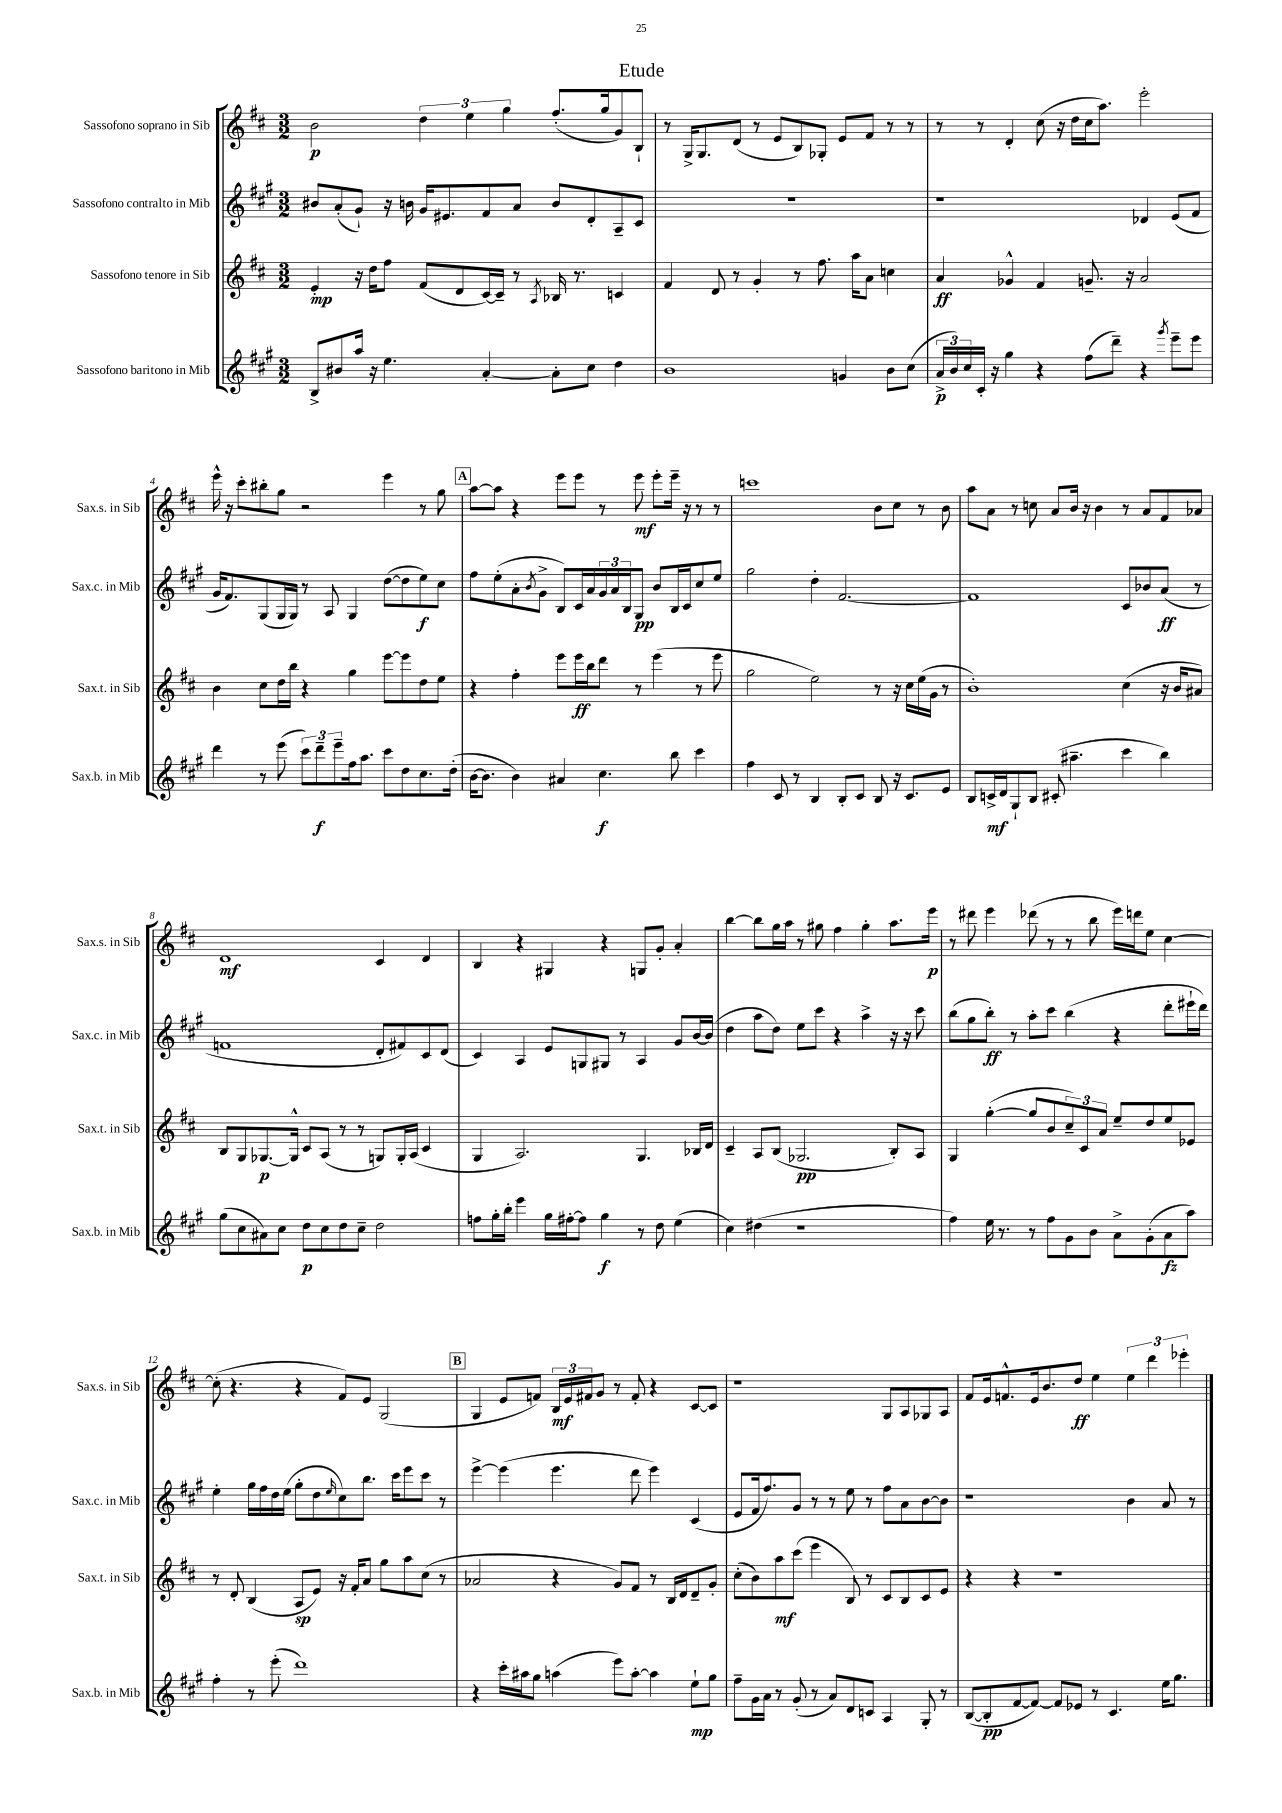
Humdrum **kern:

**kern	**dynam	**kern	**dynam	**kern	**dynam	**kern	**dynam
*part4	*part4	*part3	*part3	*part2	*part2	*part1	*part1
*staff4	*staff4	*staff3	*staff3	*staff2	*staff2	*staff1	*staff1
*I"Sassofono baritono in Mib	*	*I"Sassofono tenore in Sib	*	*I"Sassofono contralto in Mib	*	*I"Sassofono soprano in Sib	*
*I'Sax.b. in Mib	*	*I'Sax.t. in Sib	*	*I'Sax.c. in Mib	*	*I'Sax.s. in Sib	*
*clefG2	*	*clefG2	*	*clefG2	*	*clefG2	*
*k[f#c#g#]	*	*k[f#c#]	*	*k[f#c#g#]	*	*k[f#c#]	*
*M3/2	*	*M3/2	*	*M3/2	*	*M3/2	*
=1	=1	=1	=1	=1	=1	=1	=1
8B^/L	.	4e'/	mp	8b#X/L	.	2b\	p
8b#X/	.	.	.	(8a'/	.	.	.
16aa/Jk	.	16r	.	8g#`/J)	.	.	.
16r	.	16dd\KL	.	.	.	.	.
4.ee\	.	8ff#\J	.	16r	.	.	.
.	.	.	.	16bn\	.	.	.
.	.	(8f#/L	.	16g#/KL	.	6dd\	.
.	.	.	.	8.e#X/	.	.	.
.	.	8d/	.	.	.	.	.
.	.	.	.	.	.	6ee\	.
[4a'/	.	[16c#/L)	.	8f#/	.	.	.
.	.	16c#~/JJ]	.	.	.	.	.
.	.	.	.	.	.	6gg\	.
.	.	8r	.	8a/J	.	.	.
.	.	8qA/	.	.	.	.	.
8a'\L]	.	16B-X/	.	8b/L	.	(8.ff#'/L	.
.	.	8.r	.	.	.	.	.
8cc#\J	.	.	.	8d'/	.	.	.
.	.	.	.	.	.	16gg/k	.
4dd\	.	4cn/	.	8A~/	.	8g/)	.
.	.	.	.	8c#/J	.	8B`/J	.
=2	=2	=2	=2	=2	=2	=2	=2
1b	.	4f#/	.	1.r	.	8r	.
.	.	.	.	.	.	16G^/KL	.
.	.	.	.	.	.	8.G/	.
.	.	8d/	.	.	.	.	.
.	.	8r	.	.	.	(8d/J	.
.	.	4g'/	.	.	.	8r	.
.	.	.	.	.	.	8e/L	.
.	.	8r	.	.	.	8B/)	.
.	.	8.ff#\	.	.	.	8G-X'/J	.
4gn/	.	.	.	.	.	8e/L	.
.	.	16aa\KL	.	.	.	.	.
.	.	8a\J	.	.	.	8f#/J	.
8b\L	.	4ccn\	.	.	.	8r	.
(8cc#\J	.	.	.	.	.	8r	.
=3	=3	=3	=3	=3	=3	=3	=3
24a^/LL	p	4a/	ff	1r	.	8r	.
24b/)	.	.	.	.	.	.	.
24cc#/	.	.	.	.	.	.	.
16c#'/JJ	.	.	.	.	.	8r	.
16r	.	.	.	.	.	.	.
4gg#\	.	4g-X^^/	.	.	.	4d'/	.
4r	.	4f#/	.	.	.	(8cc#\	.
.	.	.	.	.	.	16r	.
.	.	.	.	.	.	16dd\LL	.
(8ff#\L	.	8.gn~/	.	.	.	16cc#\J	.
.	.	.	.	.	.	8.aa\J)	.
8ddd~\J)	.	.	.	.	.	.	.
.	.	16r	.	.	.	.	.
4r	.	2a/	.	4d-X/	.	2eee'\	.
8qggg#/	.	.	.	.	.	.	.
8eee~\L	.	.	.	(8e/L	.	.	.
8eee\J	.	.	.	8f#/J	.	.	.
!!LO:LB:g=z
=4	=4	=4	=4	=4	=4	=4	=4
4ddd\	.	4b\	.	16g#/KL	.	16eee^^\	.
.	.	.	.	8.f#/)	.	16r	.
.	.	.	.	.	.	8ccc#'\L	.
8r	.	8cc#\L	.	(8G#/	.	8bb#X'\	.
(8eee\	.	16dd\L	.	16G#/L	.	8gg\J	.
.	.	16bb\JJ	.	16G#/JJ)	.	.	.
12ccc#\L)	.	4r	.	8r	.	2r	.
12ddd~\	f	.	.	.	.	.	.
.	.	.	.	8A/	.	.	.
12eee~\	.	.	.	.	.	.	.
16ff#\k	.	4gg\	.	4G#/	.	.	.
8.aa\J	.	.	.	.	.	.	.
8ccc#\L	.	[8eee\L	.	([8dd\L	.	4eee\	.
8dd\	.	8eee\]	.	8dd\]	.	.	.
8.cc#\	.	8dd\	.	8ee\)	f	8r	.
.	.	8ee\J	.	8cc#\J	.	8gg\	.
(16dd'\Jk	.	.	.	.	.	.	.
!!LO:REH:place=s1:t=A
=5	=5	=5	=5	=5	=5	=5	=5
[16b\KL	.	4r	.	8ff#\L	.	[8aa\L	.
8.b\J]	.	.	.	.	.	.	.
.	.	.	.	(8ee'\	.	8aa\J]	.
4b\)	.	4ff#'\	.	8a'\	.	4r	.
.	.	.	.	8qb/	.	.	.
.	.	.	.	8g#^\J	.	.	.
4a#X/	.	8eee\L	.	8B/L)	.	8eee\L	.
.	.	16eee\L	ff	16c#/L	.	8eee\J	.
.	.	16bb\J	.	16a/	.	.	.
4.cc#\	f	8ddd\J	.	24g#/	.	8r	.
.	.	.	.	24a/	.	.	.
.	.	.	.	24B/J	.	.	.
.	.	8r	.	8G#/J	pp	8eee\	mf
.	.	(4eee\	.	8b/L	.	8eee'\L	.
8bb\	.	.	.	16B/L	.	16eee~\Jk	.
.	.	.	.	16c#/J	.	16r	.
4ccc#\	.	8r	.	8cc#/	.	8r	.
.	.	8eee\	.	8ee/J	.	8r	.
=6	=6	=6	=6	=6	=6	=6	=6
4ff#\	.	2gg\	.	2gg#\	.	1cccn	.
8c#/	.	.	.	.	.	.	.
8r	.	.	.	.	.	.	.
4B/	.	2ee\)	.	4dd'\	.	.	.
8B'/L	.	.	.	[2.f#/	.	.	.
8c#/J	.	.	.	.	.	.	.
8B/	.	8r	.	.	.	8b\L	.
16r	.	16r	.	.	.	8cc#\J	.
8.c#/L	.	16cc#\LL	.	.	.	.	.
.	.	(16ee\	.	.	.	8r	.
.	.	16g\JJ	.	.	.	.	.
8e/J	.	8r	.	.	.	8b\	.
=7	=7	=7	=7	=7	=7	=7	=7
8B/L	.	1b')	.	1f#]	.	8aa\L	.
16cn^/L	mf	.	.	.	.	8a\J	.
16d/J	.	.	.	.	.	.	.
8G#`/	.	.	.	.	.	8r	.
8B/J	.	.	.	.	.	8ccn\	.
(8c#X'/	.	.	.	.	.	8a/L	.
4.aa#X~\	.	.	.	.	.	16b/Jk	.
.	.	.	.	.	.	16r	.
.	.	.	.	.	.	4b\	.
4ccc#\	.	(4cc#\	.	8c#/L	.	8r	.
.	.	.	.	8b-X/	.	8a/L	.
4bb\)	.	16r	.	(8a/J	ff	8f#/	.
.	.	16b/KL	.	.	.	.	.
.	.	8a#X/J)	.	8r	.	8a-X/J	.
!!LO:LB:g=z
=8	=8	=8	=8	=8	=8	=8	=8
(8gg#\L	.	8B/L	.	1fn	.	1d	mf
8cc#\	.	8G/	.	.	.	.	.
8a#X\)	.	[8.G-X/	p	.	.	.	.
8cc#\J	.	.	.	.	.	.	.
.	.	16G-^^/Jk]	.	.	.	.	.
8dd\L	p	8c#/L	.	.	.	.	.
8cc#\	.	(8A/J	.	.	.	.	.
8dd\	.	8r	.	.	.	.	.
8cc#~\J	.	8r	.	.	.	.	.
2dd\	.	8Gn/L)	.	8d'/L	.	4c#/	.
.	.	16G'/L	.	8f#X/)	.	.	.
.	.	(16A/JJ	.	.	.	.	.
.	.	4c#/	.	8c#/	.	4d/	.
.	.	.	.	(8d/J	.	.	.
=9	=9	=9	=9	=9	=9	=9	=9
8ffn\L	.	4G/	.	4c#/)	.	4B/	.
16gg#'\L	.	.	.	.	.	.	.
16bb'\JJ	.	.	.	.	.	.	.
4eee\	.	2.A/)	.	4A/	.	4r	.
16gg#\LL	.	.	.	8e/L	.	4G#X/	.
[16ff#X'\J	.	.	.	.	.	.	.
8ff#\J]	.	.	.	8Gn/	.	.	.
4gg#\	f	.	.	8G#X/J	.	4r	.
.	.	.	.	8r	.	.	.
8r	.	4.G/	.	4A/	.	8Gn/L	.
8dd\	.	.	.	.	.	8g'/J	.
(4ee\	.	.	.	8g#/L	.	4a'/	.
.	.	16B-X/LL	.	[16b/L	.	.	.
.	.	16d/JJ	.	(16b/JJ]	.	.	.
=10	=10	=10	=10	=10	=10	=10	=10
4cc#\)	.	4c#~/	.	4dd\	.	[4bb\	.
(4dd#X\	.	8A/L	.	8aa\L	.	8bb\L]	.
.	.	(8B/J	.	8dd\J)	.	16gg\L	.
.	.	.	.	.	.	16aa\JJ	.
1r	.	2.G-X/	pp	8ee\L	.	8r	.
.	.	.	.	8ccc#\J	.	8gg#X\	.
.	.	.	.	4r	.	4ff#\	.
.	.	.	.	4aa^\	.	4gg#'\	.
.	.	8B'/L)	.	16r	.	8.aa\L	.
.	.	.	.	16r	.	.	.
.	.	8A/J	.	8ccc#\	.	.	.
.	.	.	.	.	.	16eee\Jk	p
=11	=11	=11	=11	=11	=11	=11	=11
4ff#\)	.	4G/	.	(8bb\L	.	8r	.
.	.	.	.	8gg#\	.	8ddd#X\	.
16ee\	.	([4gg'\	.	8bb'\J)	ff	4eee\	.
8.r	.	.	.	.	.	.	.
.	.	.	.	8r	.	.	.
8r	.	8gg/L]	.	8aa'\L	.	(8ddd-X\	.
8ff#\L	.	8b/	.	8ccc#\J	.	8r	.
8g#\	.	12cc#~/)	.	(4bb\	.	8r	.
.	.	12c#/	.	.	.	.	.
8b\J	.	.	.	.	.	8bb\	.
.	.	12a/J	.	.	.	.	.
8a^\L	.	8ee~/L	.	4r	.	16eee\LL)	.
.	.	.	.	.	.	16dddn\J	.
(8g#'\	.	8dd/	.	.	.	8ee\J	.
8a\	fz	8ee/	.	8ddd'\L	.	[4cc#\	.
8aa\J)	.	8e-X/J	.	16eee#X`\L	.	.	.
.	.	.	.	16ddd\JJ)	.	.	.
!!LO:LB:g=z
=12	=12	=12	=12	=12	=12	=12	=12
4ff#'\	.	8r	.	4ee'\	.	(8cc#'\]	.
.	.	8d'/	.	.	.	4.r	.
8r	.	(4B/	.	16gg#\LL	.	.	.
.	.	.	.	16ff#\	.	.	.
(8eee'\	.	.	.	16dd\	.	.	.
.	.	.	.	(16ee\JJ	.	.	.
1ddd)	.	8A/L	sp	8gg#'\L	.	4r	.
.	.	8e/J)	.	8dd\	.	.	.
.	.	.	.	16qqee/	.	.	.
.	.	16r	.	8cc#\)	.	8f#/L)	.
.	.	16f#'/KL	.	.	.	.	.
.	.	8a/J	.	8.bb\J	.	8e/J	.
.	.	8gg\L	.	.	.	(2G/	.
.	.	.	.	16ccc#\KL	.	.	.
.	.	8aa\	.	8eee\	.	.	.
.	.	(8cc#\J	.	8ccc#\J	.	.	.
.	.	8r	.	8r	.	.	.
!!LO:REH:place=s1:t=B
=13	=13	=13	=13	=13	=13	=13	=13
4r	.	2a-X/	.	[4eee^\	.	4G/	.
16ccc#'\LL	.	.	.	(4eee\]	.	8e/L	.
16aa#X\J	.	.	.	.	.	.	.
8gg#\J	.	.	.	.	.	8fn/J)	.
(4aan\	.	4r	.	4.eee\	.	24B/LL	mf
.	.	.	.	.	.	24e/	.
.	.	.	.	.	.	24f#X/J	.
.	.	.	.	.	.	8g/J	.
8eee\L)	.	8g/L)	.	.	.	8r	.
[8aa'\J	.	8f#/J	.	8ddd\	.	8f#'/	.
4aa\]	.	8r	.	4eee\)	.	4r	.
.	.	16B/LL	.	.	.	.	.
.	.	16d/J	.	.	.	.	.
8ee`\L	mp	8d~/	.	(4c#/	.	[8c#/L	.
8gg#\J	.	8g'/J	.	.	.	8c#/J]	.
=14	=14	=14	=14	=14	=14	=14	=14
8ff#~\L	.	(8cc#'\L	.	8e/L	.	1r	.
16g#\L	.	8b\)	.	16f#/k	.	.	.
16a\JJ	.	.	.	8.ff#/)	.	.	.
8r	.	8aa\	mf	.	.	.	.
(8g#'/	.	(8ccc#\J	.	8g#/J	.	.	.
8r	.	4eee\	.	8r	.	.	.
8a/L)	.	.	.	8r	.	.	.
8d/	.	8B/)	.	8ee\	.	.	.
8cn/J	.	8r	.	8r	.	.	.
4A/	.	8c#/L	.	8ff#\L	.	8G/L	.
.	.	8B/	.	8a\	.	8A/	.
8G#'/	.	8c#/	.	[8b\	.	8G-X/	.
8r	.	8e/J	.	8b\J]	.	8A/J	.
=15	=15	=15	=15	=15	=15	=15	=15
([8B/L	.	4r	.	1r	.	8f#/L	.
8B'/]	pp	.	.	.	.	16e/k	.
.	.	.	.	.	.	8.fn^^/	.
[8f#/	.	4r	.	.	.	.	.
8f#/J_)	.	.	.	.	.	16e/k	.
.	.	.	.	.	.	8.b/	.
8f#/L]	.	1r	.	.	.	.	.
8e-X/J	.	.	.	.	.	8dd/J	ff
8r	.	.	.	.	.	4ee\	.
4.c#/	.	.	.	.	.	.	.
.	.	.	.	4b\	.	6ee\	.
.	.	.	.	.	.	6ddd\	.
16ee\KL	.	.	.	8a/	.	.	.
8.gg#\J	.	.	.	.	.	.	.
.	.	.	.	.	.	6eee-X'\	.
.	.	.	.	8r	.	.	.
==	==	==	==	==	==	==	==
*-	*-	*-	*-	*-	*-	*-	*-
